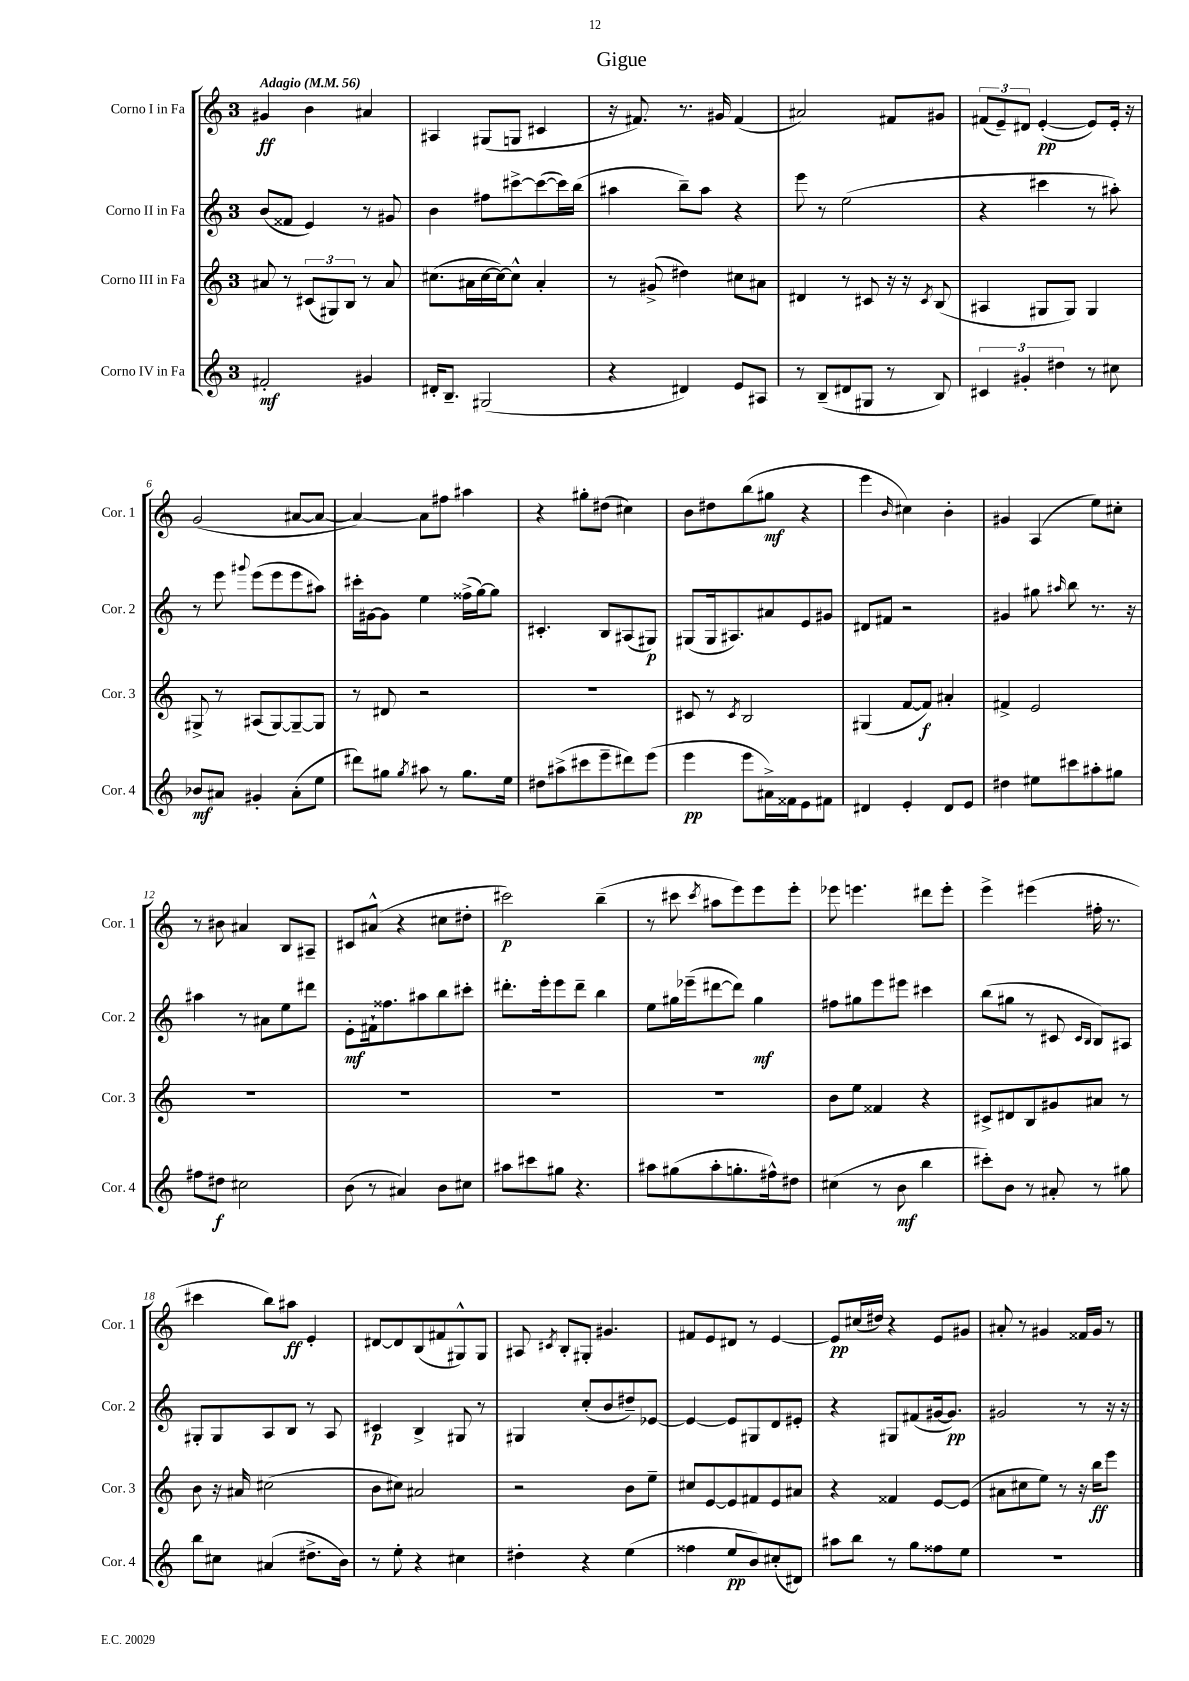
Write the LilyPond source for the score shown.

\header { title = "Gigue" }
<<
\new StaffGroup <<
\new Staff = "s0" \with { instrumentName = "Corno I in Fa" shortInstrumentName = "Cor. 1" } {
    \clef treble \key c \major \once \override Staff.TimeSignature.style = #'single-digit \time 3/4 \tempo "Adagio" 4 = 56
    \autoBeamOff gis'4\ff b'4 ais'4 |
    ais4 gis8[( g8] cis'4 |
    r16 fis'8.) r8. gis'16 fis'4( |
    ais'2) fis'8[ gis'8] |
    \tuplet 3/2 { fis'8[( e'8--) dis'8] } e'4~-.\pp( e'8[) e'16]-. r16 |
    g'2( ais'8[~ ais'8]~ |
    ais'4~) ais'8[ fis''8] ais''4 |
    r4 gis''8[-. dis''8]( cis''4) |
    b'8[ dis''8 b''8( gis''8]\mf r4 |
    e'''4 \grace { b'16 } cis''4) b'4-. |
    gis'4 a4( e''8[) cis''8]-. |
    r8 bis'8 ais'4 b8[ ais8]-- |
    cis'8[ ais'8]-^( r4 cis''8[ dis''8]-. |
    cis'''2\p) b''4--( |
    r8 cis'''8 \acciaccatura { cis'''8 } ais''8[ e'''8) e'''8 e'''8]-. |
    ees'''8 e'''4. dis'''8[ e'''8]-. |
    e'''4-> eis'''4( fis''16-. r8. |
    cis'''4 b''8[) ais''8]\ff e'4-. |
    dis'8[~ dis'8 b8( fis'8 gis8-^) gis8] |
    ais8 \acciaccatura { cis'8 } b8[-. gis8]-. gis'4. |
    fis'8[ e'8 dis'8] r8 e'4~ |
    e'8[\pp cis''16( dis''16]) r4 e'8[ gis'8] |
    ais'8-. r8 gis'4 fisis'16[ gis'16] r8 \bar "|." |
}
\new Staff = "s1" \with { instrumentName = "Corno II in Fa" shortInstrumentName = "Cor. 2" } {
    \clef treble \key c \major \once \override Staff.TimeSignature.style = #'single-digit \time 3/4
    \autoBeamOff b'8[( fisis'8] e'4) r8 gis'8 |
    b'4 fis''8[ cis'''8~-> cis'''8~( cis'''16) b''16]( |
    ais''4 b''8[--) ais''8] r4 |
    e'''8 r8 e''2( |
    r4 cis'''4 r8 ais''8-.) |
    r8 e'''8 \appoggiatura { gis'''8 } e'''8[( e'''8 e'''8 ais''8]) |
    cis'''16[-. gis'16~ gis'8] e''4 fisis''16[->( g''16~) g''8] |
    cis'4.-. b8[ ais8( gis8]\p) |
    gis8[( gis16 ais8.) ais'8 e'8 gis'8] |
    dis'8[ fis'8] r2 |
    gis'4 gis''8 \grace { ais''16 } b''8 r8. r16 |
    ais''4 r8 ais'8[ e''8 dis'''8] |
    e'8[-.\mf fis'16-! fisis''8. ais''8 b''8 cis'''8]-. |
    dis'''8.[-. e'''16-. e'''8 dis'''8]-- b''4 |
    e''8[ gis''16 ees'''16--( dis'''8~ dis'''8]) gis''4\mf |
    fis''8[ gis''8 e'''8 eis'''8] cis'''4 |
    b''8[( gis''8] r8 cis'8 \grace { cis'16[ b16] } b8[) ais8] |
    gis8[-. gis8 a8 b8] r8 a8 |
    cis'4\p b4-> gis8 r8 |
    gis4 c''8[-.( b'8 dis''8--) ees'8]~ |
    ees'4~ ees'8[ gis8 d'8 eis'8]-. |
    r4 gis8[ fis'8( gis'16~ gis'8.]\pp) |
    gis'2 r8 r16 r16 \bar "|." |
}
\new Staff = "s2" \with { instrumentName = "Corno III in Fa" shortInstrumentName = "Cor. 3" } {
    \clef treble \key c \major \once \override Staff.TimeSignature.style = #'single-digit \time 3/4
    \autoBeamOff ais'8 r8 \tuplet 3/2 { cis'8[( gis8) b8] } r8 ais'8 |
    cis''8.[( ais'16 cis''16~ cis''16~) cis''8]-^ ais'4-. |
    r8 gis'8->( dis''4) cis''8[ ais'8] |
    dis'4 r8 cis'8 r16 r16 \acciaccatura { cis'8 } b8( |
    ais4 gis8[ gis8]) gis4 |
    gis8-> r8 ais8[( gis8~) gis8~-- gis8] |
    r8 dis'8 r2 |
    R2. |
    cis'8 r8 \acciaccatura { cis'8 } b2 |
    gis4( f'8[~ f'8]\f) ais'4-. |
    fis'4-> e'2 |
    R2. |
    R2. |
    R2. |
    R2. |
    b'8[ e''8] fisis'4 r4 |
    cis'8[-> dis'8 b8 gis'8 ais'8] r8 |
    b'8 r16 ais'16 cis''2( |
    b'8[ cis''8]) ais'2 |
    r2 b'8[ e''8]-- |
    cis''8[ e'8~ e'8 fis'8 e'8 ais'8] |
    r4 fisis'4 e'8[~ e'8]( |
    ais'8[ cis''8 e''8]) r8 r16 b''16[\ff e'''8] \bar "|." |
}
\new Staff = "s3" \with { instrumentName = "Corno IV in Fa" shortInstrumentName = "Cor. 4" } {
    \clef treble \key c \major \once \override Staff.TimeSignature.style = #'single-digit \time 3/4
    \autoBeamOff fis'2-.\mf gis'4 |
    dis'16[-. b8.]-- gis2( |
    r4 dis'4) e'8[ ais8] |
    r8 b8[--( dis'8 gis8] r8 b8) |
    \tuplet 3/2 { cis'4 gis'4-. dis''4 } r8 cis''8 |
    bes'8[\mf ais'8] gis'4-. ais'8[-.( e''8] |
    dis'''8[) gis''8] \acciaccatura { gis''8 } ais''8 r8 gis''8.[ e''16] |
    dis''8[ ais''8->( cis'''8 e'''8-- dis'''8) e'''8]( |
    e'''4\pp e'''8[ ais'16->) fisis'16 e'8 fis'8] |
    dis'4 e'4-. dis'8[ e'8] |
    dis''4 eis''8[ cis'''8 ais''8-. gis''8] |
    fis''8[ dis''8]\f cis''2 |
    b'8( r8 ais'4) b'8[ cis''8] |
    ais''8[ cis'''8 gis''8] r4. |
    ais''8[ gis''8( ais''8-. g''8.-. fis''16-^) dis''8] |
    cis''4( r8 b'8\mf b''4 |
    cis'''8[-.) b'8] r8 ais'8-. r8 gis''8 |
    b''8[ cis''8] ais'4( dis''8.[-> b'16]) |
    r8 e''8-. r4 cis''4 |
    dis''4-. r4 e''4( |
    fisis''4 e''8[\pp b'8) cis''8-.( dis'8]) |
    ais''8[ b''8] r8 g''8[ fisis''8 e''8] |
    R2. \bar "|." |
}
>>
>>
